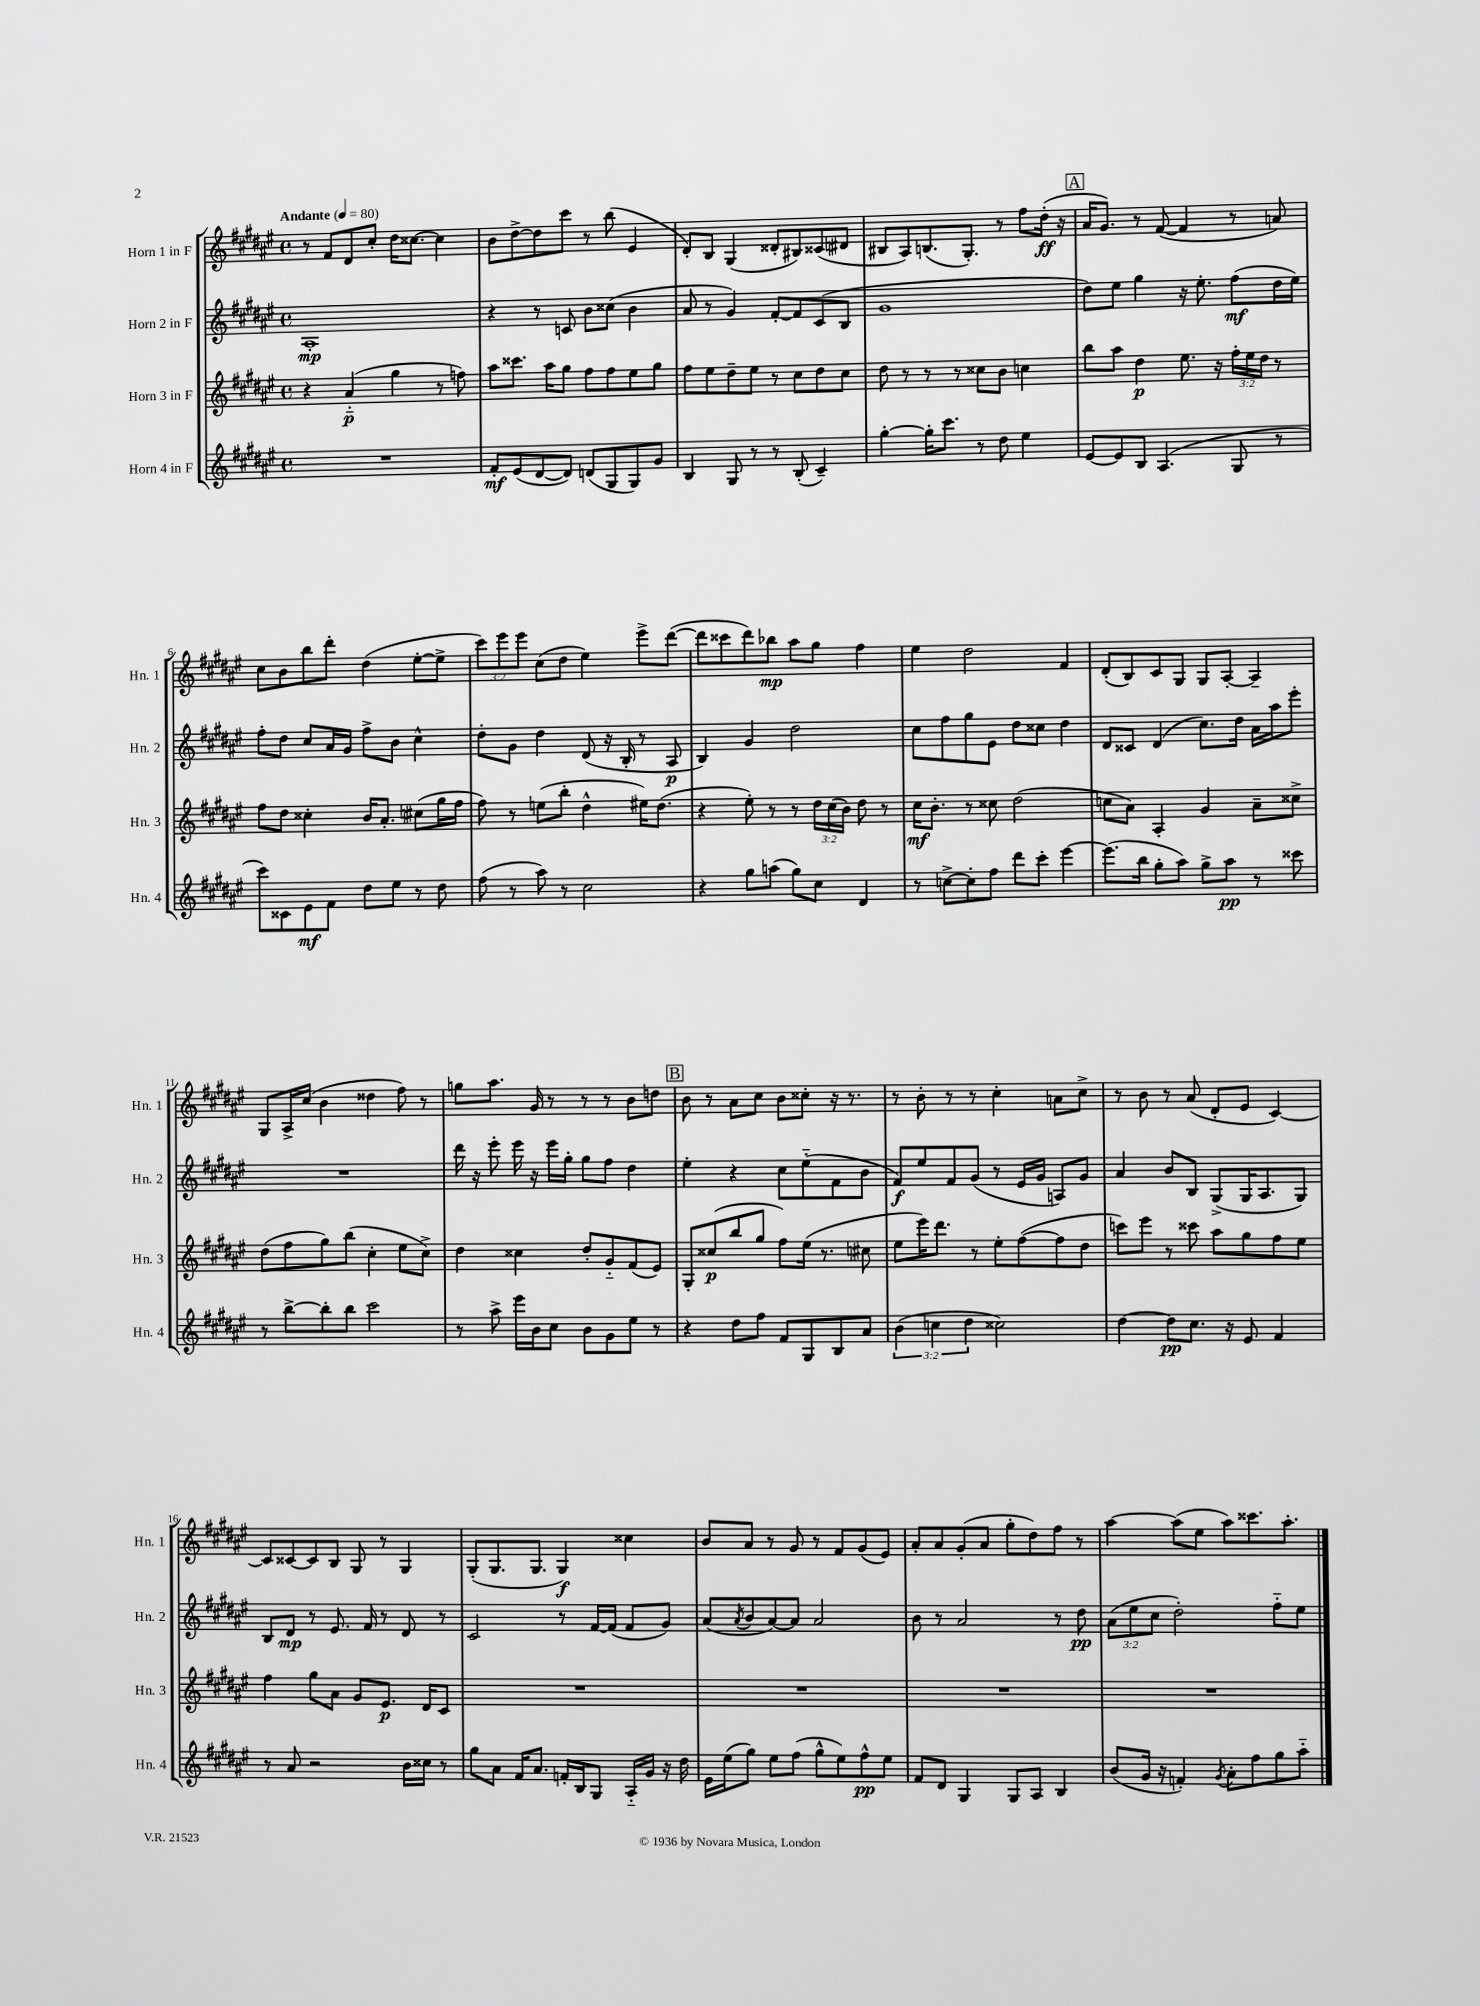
<<
\new StaffGroup <<
\new Staff = "s0" \with { instrumentName = "Horn 1 in F" shortInstrumentName = "Hn. 1" } {
    \clef treble \key fis \major \defaultTimeSignature \time 4/4 \override Staff.TupletNumber.text = #tuplet-number::calc-fraction-text \tempo "Andante" 4 = 80
    r8 fis'8 dis'8 cis''8-. dis''16 cisis''8.~ cisis''4 |
    b'8 dis''8~-> dis''8 cis'''8 r8 b''8( eis'4 |
    dis'8-.) b8 gis4( disis'8-. bis8) cisis'8( dis'8 |
    bis8 ais8) b8.( gis8.-.) r8 fis''8 dis''16-.\ff( r16 |
    \mark \markup { \box "A" } ais'16 gis'8.) r8 fis'8~( fis'4 r8 a'8) |
    cis''8 b'8 b''8 dis'''8-. dis''4( eis''8~-. eis''8-> |
    \tuplet 3/2 { cis'''8) eis'''8 eis'''8 } cis''8( dis''8 eis''4) eis'''8-> dis'''8~( |
    dis'''8 cisis'''8 dis'''8) bes''8\mp ais''8 gis''8 fis''4 |
    eis''4 dis''2 fis'4 |
    dis'8-.( b8) cis'8 gis8 gis8 ais8~-. ais4-- |
    gis8 ais16-> cis''16( b'4 disis''4 fis''8) r8 |
    g''8 ais''8. gis'16 r8 r8 r8 b'8 d''8 |
    \mark \markup { \box "B" } b'8 r8 ais'8 cis''8 b'8 cisis''8-. r16 r8. |
    r8 b'8-. r8 r8 cis''4-. a'8 cis''8-> |
    r8 b'8 r8 ais'8( dis'8-. eis'8 cis'4~) |
    cis'8 cisis'8~ cisis'8 b8 gis8 r8 gis4 |
    gis8-.( gis8. gis8. gis4\f) cisis''4 |
    b'8 ais'8 r8 gis'8 r8 fis'8 gis'8( eis'8) |
    ais'8-. ais'8 gis'8-.( ais'8 gis''8-. dis''8) fis''8 r8 |
    ais''4~ ais''8( eis''8 ais''8) cisis'''8. ais''8.-. \bar "|." |
}
\new Staff = "s1" \with { instrumentName = "Horn 2 in F" shortInstrumentName = "Hn. 2" } {
    \clef treble \key fis \major \defaultTimeSignature \time 4/4 \override Staff.TupletNumber.text = #tuplet-number::calc-fraction-text
    ais1-.\mp |
    r4 r8 c'8 b'8 cisis''8( b'4 |
    ais'8 r8 gis'4) fis'8~-. fis'8 cis'8( b8 |
    gis'1 |
    \mark \markup { \box "A" } dis''8) eis''8 gis''4 r16 eis''8.-. fis''8\mf( dis''16 eis''16) |
    fis''8-. dis''8 cis''8 ais'16 gis'16 fis''8-> b'8 cis''4-^ |
    dis''8-. gis'8 dis''4 dis'8( r16 b16-. r8 ais8\p |
    b4) gis'4 dis''2 |
    cis''8 fis''8 gis''8 eis'8 dis''8 cisis''8 dis''4 |
    dis'8 cisis'8 dis'4( cis''8.) dis''16 ais'16 ais''16 eis'''8-. |
    R1 |
    dis'''16 r16 eis'''8-. eis'''16 r16 eis'''16 gis''16-. gis''8 fis''8 dis''4 |
    \mark \markup { \box "B" } eis''4-. r4 cis''8 eis''8-_( fis'8 b'8 |
    fis'8\f) eis''8 fis'8 gis'8( r8 eis'16 gis'16 a8) gis'8 |
    ais'4 b'8 b8 gis8->( gis16 ais8. gis8) |
    b8 dis'8\mp r8 eis'8. fis'16 r8 dis'8 r8 |
    cis'2 r8 fis'16~ fis'16( fis'8 gis'8) |
    ais'8( \acciaccatura { ais'8 } b'8 ais'8~) ais'8 ais'2 |
    b'8 r8 ais'2 r8 dis''8\pp |
    \tuplet 3/2 { ais'8( eis''8 cis''8 } dis''2-.) fis''8-_ eis''8 \bar "|." |
}
\new Staff = "s2" \with { instrumentName = "Horn 3 in F" shortInstrumentName = "Hn. 3" } {
    \clef treble \key fis \major \defaultTimeSignature \time 4/4 \override Staff.TupletNumber.text = #tuplet-number::calc-fraction-text
    r4 ais'4-_\p( gis''4 r8 f''8) |
    ais''8 cisis'''8. ais''16 gis''8 fis''8 fis''8 eis''8 gis''8 |
    fis''8 eis''8 dis''8-- eis''8 r8 cis''8 dis''8 cis''8 |
    dis''8 r8 r8 r8 cisis''8 b'8 c''4 |
    \mark \markup { \box "A" } b''8 ais''8 dis''4\p eis''8. r16 \tuplet 3/2 { fis''16-. eis''16 dis''16 } r8 |
    fis''8 dis''8 cisis''4-. b'16 ais'8.-. cis''8( gis''16 fis''16 |
    fis''8) r8 e''8( b''8-. dis''4-^ eis''16) dis''8.( |
    r4 eis''8-.) r8 r8 \tuplet 3/2 { dis''16 cis''16( b'16) } dis''8 r8 |
    cis''16\mf b'8.-. r8 cisis''8 dis''2( |
    c''8 ais'8) ais4-. gis'4 ais'8-- cisis''8-> |
    dis''8( fis''8 gis''8) b''8( cis''4-. eis''8 cis''8->) |
    dis''4 cisis''4 dis''8-. gis'8-_ fis'8( eis'8) |
    \mark \markup { \box "B" } gis8-. cisis''8\p( b''8 gis''8 fis''8) eis''16( r8. cis''8 |
    eis''8 eis'''16) dis'''8. r8 eis''8-. fis''8~( fis''8 dis''8 |
    c'''8) eis'''8 r8 cisis'''8 ais''8 gis''8 fis''8 eis''8 |
    fis''4 gis''8 ais'8 gis'8 eis'8.\p dis'16 cis'8 |
    R1 |
    R1 |
    R1 |
    R1 \bar "|." |
}
\new Staff = "s3" \with { instrumentName = "Horn 4 in F" shortInstrumentName = "Hn. 4" } {
    \clef treble \key fis \major \defaultTimeSignature \time 4/4 \override Staff.TupletNumber.text = #tuplet-number::calc-fraction-text
    R1 |
    fis'8-.\mf eis'8( dis'8~ dis'8) d'8( gis8 gis8) gis'8 |
    b4 gis8 r8 r8 b8-.( cis'4--) |
    gis''4~-. gis''16-. cis'''8. r8 dis''8 eis''4 |
    \mark \markup { \box "A" } eis'8~ eis'8 b8 ais4.( gis8 r8 |
    cis'''8) cisis'8 eis'8\mf fis'8 dis''8 eis''8 r8 dis''8 |
    fis''8( r8 ais''8) r8 cis''2 |
    r4 gis''8 a''8( gis''8) cis''8 dis'4 |
    r8 c''8~-> c''8-. fis''8 dis'''8 cis'''8-. eis'''4~ |
    eis'''8.( b''16 gis''8-. ais''8) gis''8-> ais''8\pp r8 cisis'''8 |
    r8 b''8~-> b''8-. b''8 cis'''2 |
    r8 ais''8-> eis'''16 b'16 cis''8 b'8 gis'8 eis''8 r8 |
    \mark \markup { \box "B" } r4 dis''8 fis''8 fis'8 gis8 b8 ais'8 |
    \tuplet 3/2 { b'4( c''4 dis''4 } cisis''2) |
    dis''4~ dis''8\pp cis''8. r16 eis'8 fis'4 |
    r8 ais'8 r2 b'16 cisis''16 r8 |
    gis''8 ais'8 fis'16 ais'8. f'16-. b16 gis8 ais16-_ gis'16 r16 dis''16 |
    eis'16 eis''16( gis''8) eis''8 fis''8( gis''8-^ eis''8) fis''8-^\pp eis''8 |
    fis'8 dis'8 gis4 gis8 ais8 b4 |
    b'8( gis'16 r16 f'4-.) \acciaccatura { gis'8 } ais'8-. fis''8 gis''8 ais''8-_ \bar "|." |
}
>>
>>
